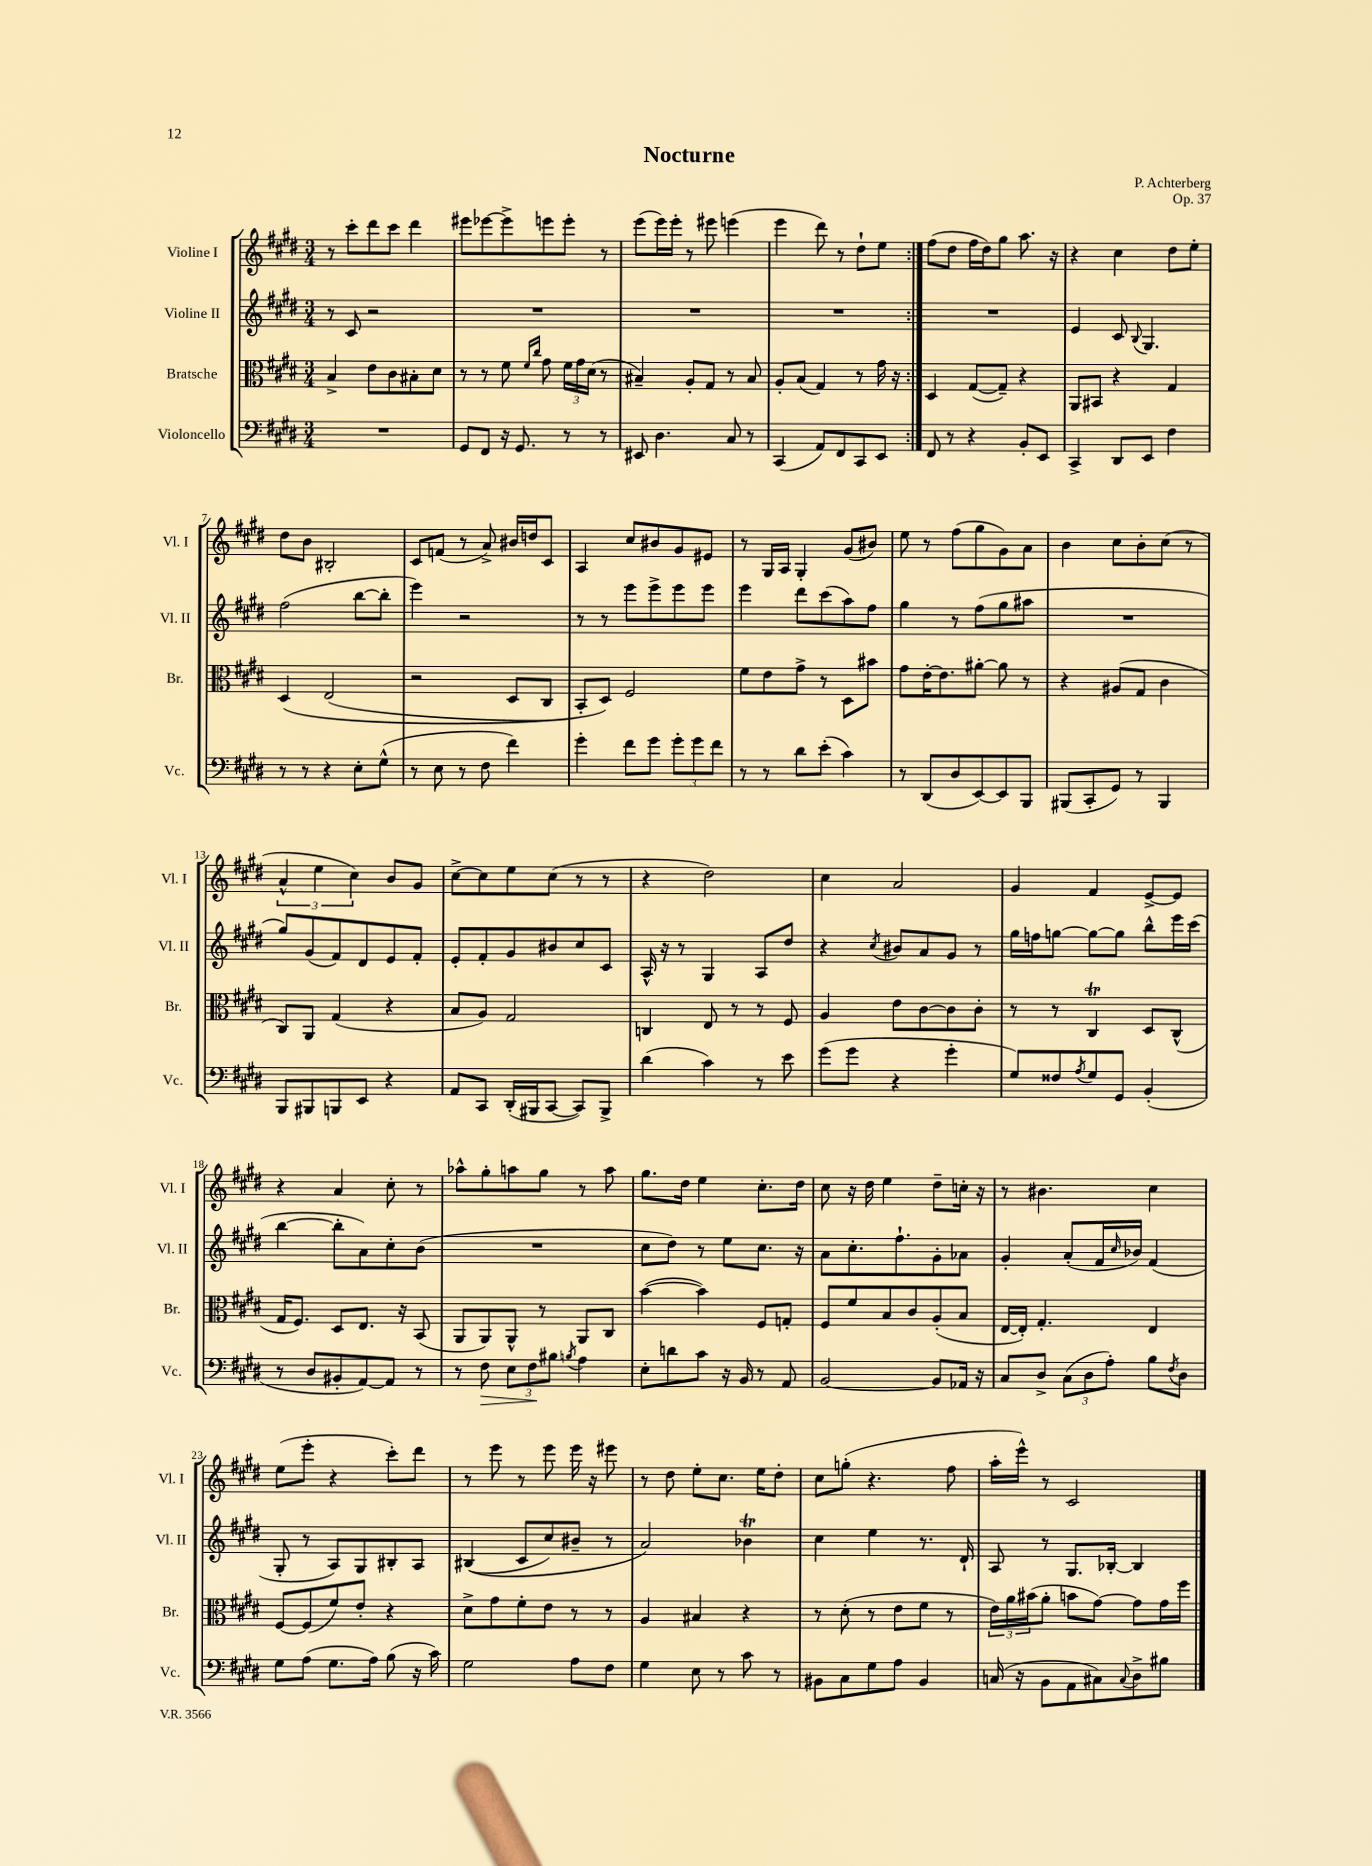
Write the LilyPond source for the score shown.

\header { title = "Nocturne" composer = "P. Achterberg" opus = "Op. 37" }
<<
\new StaffGroup <<
\new Staff = "s0" \with { instrumentName = "Violine I" shortInstrumentName = "Vl. I" } {
    \clef treble \key e \major \numericTimeSignature \time 3/4
    \repeat volta 2 { r8 cis'''8-. dis'''8 cis'''8 dis'''4 |
    eis'''8 ees'''8~ ees'''8-> e'''8 e'''8-. r8 |
    e'''8( e'''16) e'''16-. r8 eis'''8 e'''4( |
    e'''4 dis'''8) r8 dis''8-! e''8 | }
    fis''8( dis''8 fis''16 dis''16) gis''8 a''8. r16 |
    r4 cis''4 dis''8 e''8-. |
    dis''8 b'8 bis2-. |
    cis'8 f'8( r8 a'8->) bis'16 d''16 cis'8 |
    a4 cis''8 bis'8 gis'8 eis'8 |
    r8 gis16 a16 gis4-. gis'8( bis'8) |
    e''8 r8 fis''8( gis''8 gis'8) a'8 |
    b'4 cis''8 b'8-. cis''8( r8 |
    \tuplet 3/2 { a'4-^ e''4 cis''4) } b'8 gis'8 |
    cis''8~-> cis''8 e''8 cis''8( r8 r8 |
    r4 dis''2) |
    cis''4 a'2 |
    gis'4 fis'4 e'8~-> e'8 |
    r4 a'4 cis''8-. r8 |
    aes''8-^ gis''8-. a''8 gis''8 r8 a''8 |
    gis''8. dis''16 e''4 cis''8.-. dis''16 |
    cis''8 r16 dis''16 e''4 dis''8-- c''16-. r16 |
    r8 bis'4. cis''4 |
    e''8( e'''8-. r4 cis'''8-.) dis'''8 |
    r8 e'''8 r8 e'''8 e'''16 r16 eis'''8 |
    r8 dis''8 e''8-. cis''8. e''16 dis''8-. |
    cis''8 g''8-.( r4. fis''8 |
    a''16-. e'''16-^) r8 cis'2 \bar "|." |
}
\new Staff = "s1" \with { instrumentName = "Violine II" shortInstrumentName = "Vl. II" } {
    \clef treble \key e \major \numericTimeSignature \time 3/4
    \repeat volta 2 { r8 cis'8 r2 |
    R2. |
    R2. |
    R2. | }
    R2. |
    e'4 cis'8 \appoggiatura { b8 } gis4. |
    fis''2( b''8~ b''8-. |
    e'''4) r2 |
    r8 r8 e'''8 e'''8-> e'''8 e'''8 |
    e'''4 dis'''8 cis'''8( a''8) fis''8 |
    gis''4 r8 fis''8( gis''8 ais''8 |
    R2. |
    gis''8) gis'8( fis'8) dis'8 e'8 fis'8-. |
    e'8-. fis'8-. gis'8 bis'8 cis''8 cis'8 |
    a16-^ r16 r8 gis4 a8 dis''8 |
    r4 \acciaccatura { cis''8 } bis'8 a'8 gis'8 r8 |
    gis''16 f''16 g''8~ g''8~ g''8 b''8-^ e'''16 cis'''16( |
    b''4~ b''8-. a'8) cis''8-. b'8( |
    R2. |
    cis''8 dis''8) r8 e''8 cis''8. r16 |
    a'8 cis''8.-. fis''8.-! gis'8-. aes'8 |
    gis'4-. a'8-.( fis'16 \grace { cis''16 } bes'16) fis'4( |
    gis8-. r8 a8) gis8 bis8-. a8 |
    bis4(\( cis'8 cis''8) bis'8-- r8 |
    a'2\) bes'4\trill |
    cis''4 e''4 r8. dis'16-! |
    a8 r8 gis8. bes16~-. bes4 \bar "|." |
}
\new Staff = "s2" \with { instrumentName = "Bratsche" shortInstrumentName = "Br." } {
    \clef alto \key e \major \numericTimeSignature \time 3/4
    \repeat volta 2 { b4-> e'8 cis'8 bis8-. dis'8 |
    r8 r8 fis'8 \grace { fis'16 cis''16 } gis'8 \tuplet 3/2 { fis'16 gis'16 dis'16( } r8 |
    bis4--) a8-. gis8 r8 bis8 |
    a8-. b8( gis4) r8 gis'16 r16 | }
    dis4 gis8~( gis8--) r4 |
    a,8 bis,8 r4 gis4 |
    dis4\( e2( |
    r2 dis8 cis8 |
    b,8-.) dis8\) fis2 |
    fis'8 e'8 gis'8-> r8 dis8 bis'8 |
    gis'8 e'16~-. e'8. ais'8~-. ais'8 r8 |
    r4 ais8( gis8 cis'4 |
    cis8) a,8 gis4( r4 |
    b8 a8) gis2 |
    c4 e8 r8 r8 fis8 |
    a4 e'8 cis'8~ cis'8 cis'8-. |
    r8 r8 cis4\trill dis8 cis8-^( |
    gis16 fis8.) dis8 e8. r16 b,8( |
    a,8 a,8) a,8-^ r8 a,8 cis8 |
    b'4~( b'4) fis8 g8-. |
    fis8 fis'8 b8 cis'8 a8-.( b8 |
    e16~ e16-.) gis4.-. e4 |
    fis8~ fis8( fis'8) e'8-. r4 |
    dis'8-> gis'8 fis'8-. e'8 r8 r8 |
    a4 bis4 r4 |
    r8 dis'8-.( r8 e'8 fis'8 r8 |
    \tuplet 3/2 { e'16) a'16 bis'16( } a'8-. b'8 gis'8~) gis'8 gis'16 fis''16 \bar "|." |
}
\new Staff = "s3" \with { instrumentName = "Violoncello" shortInstrumentName = "Vc." } {
    \clef bass \key e \major \numericTimeSignature \time 3/4
    \repeat volta 2 { R2. |
    gis,8 fis,8 r16 gis,8. r8 r8 |
    eis,8 dis4. cis8 r8 |
    cis,4( a,8) fis,8 cis,8 e,8 | }
    fis,8 r8 r4 b,8-. e,8 |
    cis,4-> dis,8 e,8 fis4 |
    r8 r8 r4 e8-. gis8-^( |
    r8 e8 r8 fis8 fis'4) |
    gis'4-. fis'8 gis'8 \tuplet 3/2 { gis'8-. gis'8 fis'8 } |
    r8 r8 dis'8 e'8-.( cis'4) |
    r8 dis,8( dis8 e,8~) e,8 b,,8 |
    bis,,8( cis,8-. gis,8) r8 bis,,4 |
    b,,8 bis,,8 b,,8 e,8 r4 |
    a,8 cis,8 dis,16-.( bis,,16 cis,8~ cis,8) bis,,8-> |
    dis'4( cis'4) r8 e'8 |
    gis'8( gis'8 r4 gis'4-. |
    gis8) fisis8 \acciaccatura { a8 } gis8 gis,8 b,4-.( |
    r8 dis8 bis,8-. a,8~) a,8 r8 |
    r8 fis8\> \tuplet 3/2 { e8 fis8\! bis8 } \acciaccatura { b8 } a4 |
    e8-. d'8 cis'8 r16 b,16 r8 a,8 |
    b,2~ b,8 aes,16 r16 |
    cis8 dis8-> \tuplet 3/2 { cis8( dis8 a8-.) } b8 \acciaccatura { fis8 } dis8 |
    gis8 a8( gis8. a16) b8( r16 cis'16) |
    gis2 a8 fis8 |
    gis4 e8 r8 cis'8 r8 |
    bis,8 cis8 gis8 a8 bis,4 |
    c16( r16 b,8 a,8 cis8) \appoggiatura { cis8 } dis8-> bis8 \bar "|." |
}
>>
>>
